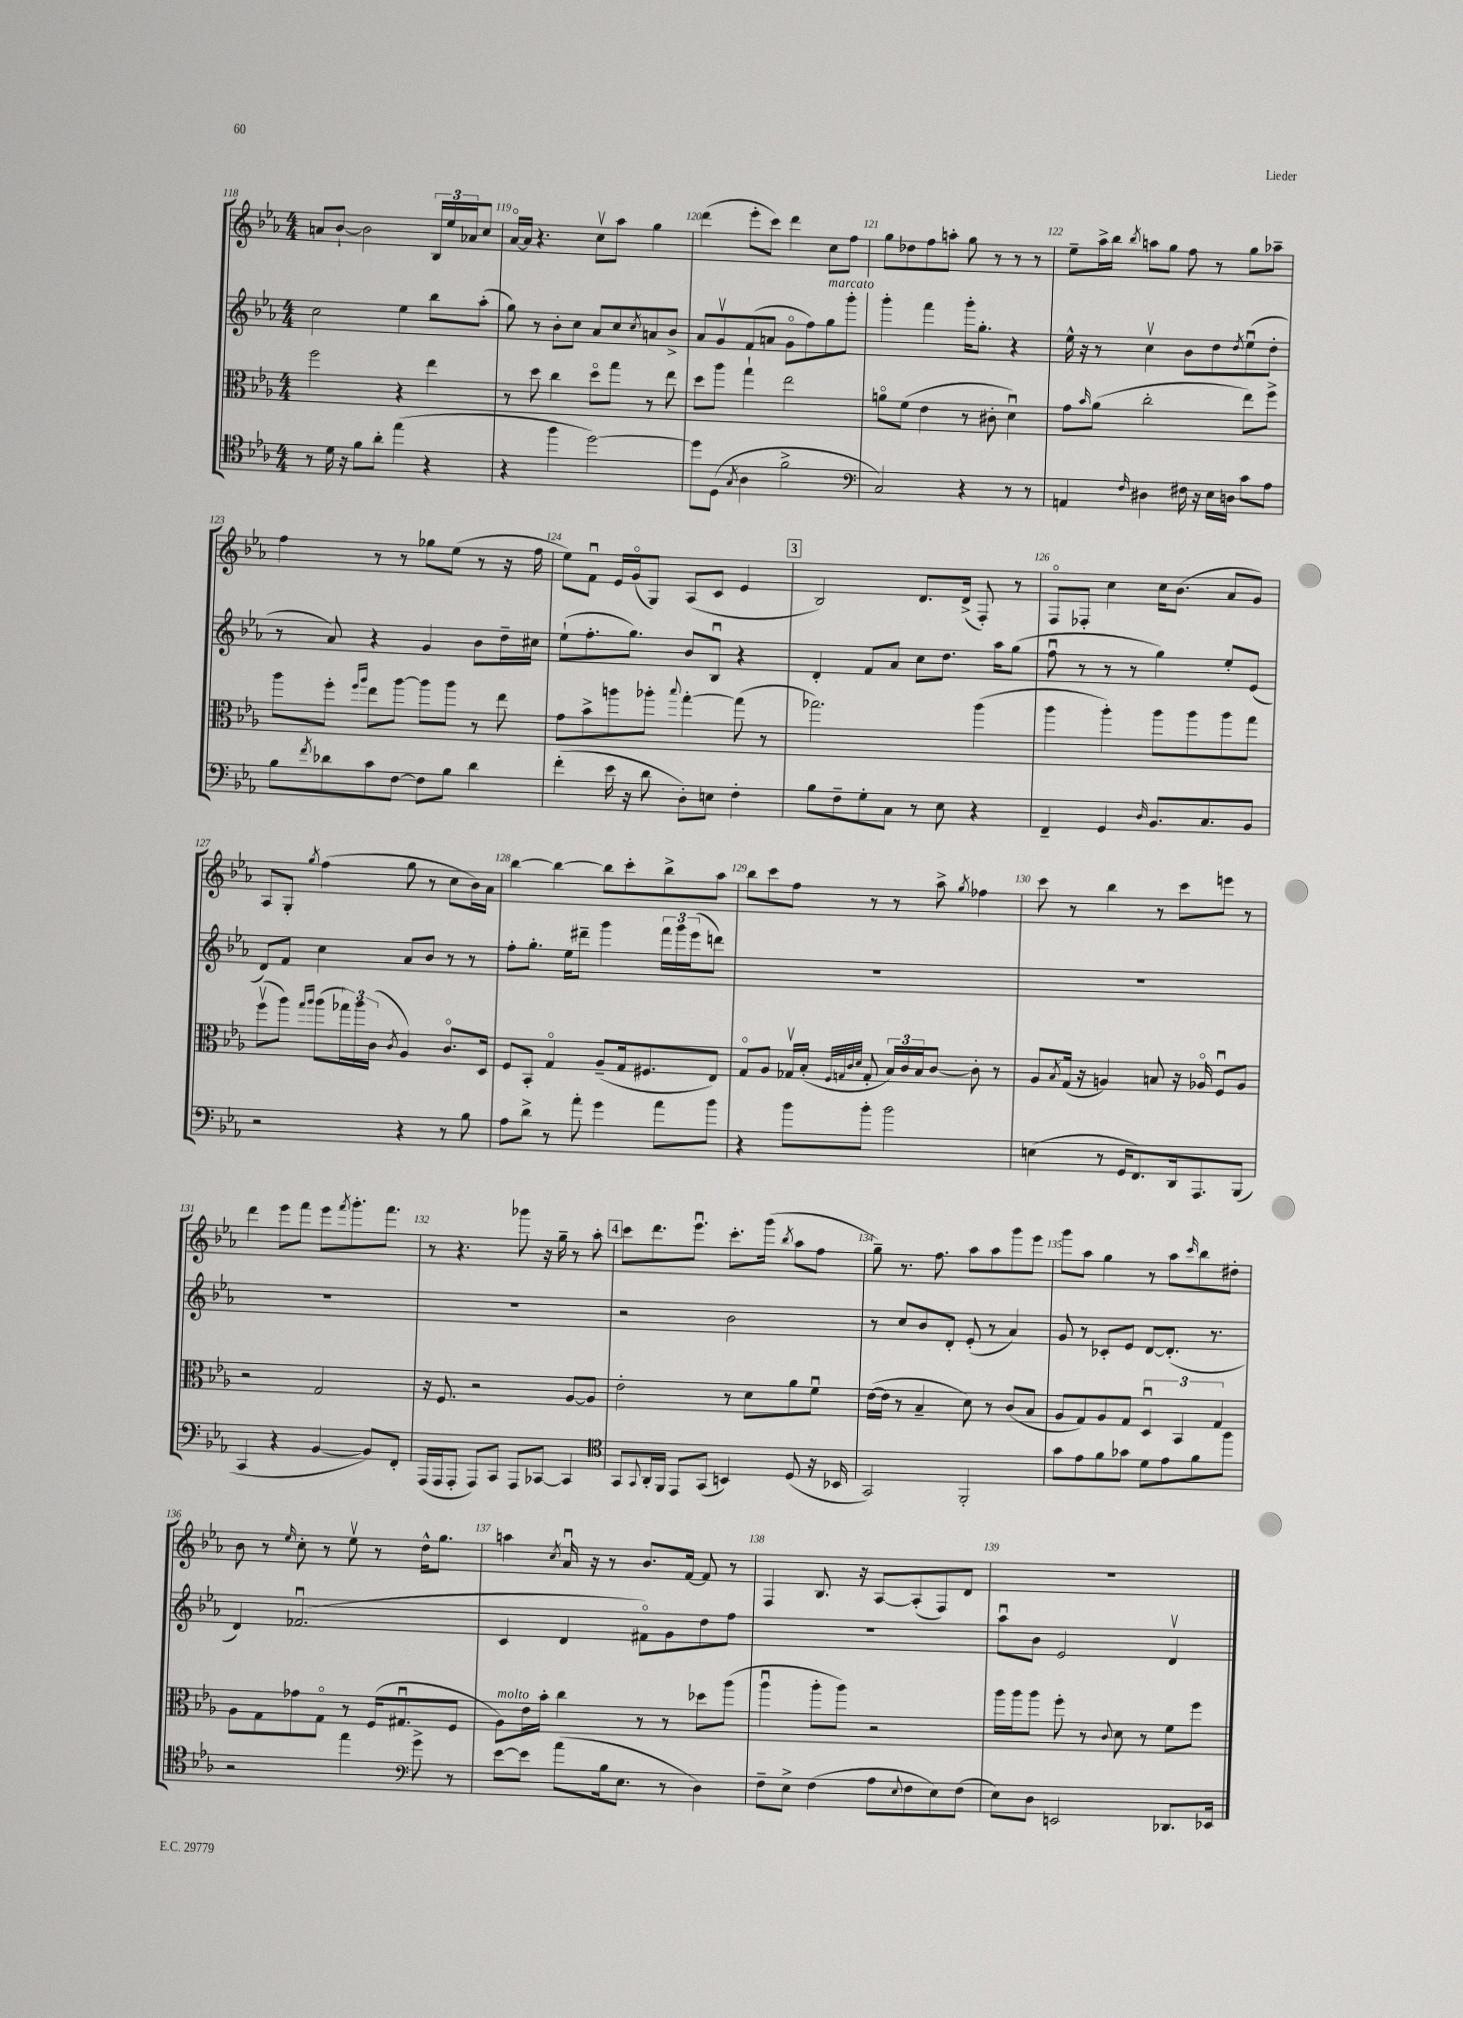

**kern	**kern	**kern	**kern
*staff4	*staff3	*staff2	*staff1
*clefC4	*clefC3	*clefG2	*clefG2
*k[b-e-a-]	*k[b-e-a-]	*k[b-e-a-]	*k[b-e-a-]
*M4/4	*M4/4	*M4/4	*M4/4
8r	2ff\	2cc\	8a/L
16d\	.	.	[8b-`/J
16r	.	.	.
8f\L	.	.	2b-\]
8a-'\J	.	.	.
(4ee-\	4r	4ee-\	.
4r	4ee-\	8bb-\L	24B-/LL
.	.	.	24ee-/
.	.	.	24a-/J
.	.	(8aa-'\J	8cc/J
=	=	=	=
4r	8r	8gg\)	[16a-o/LL
.	.	.	16a-/]JJ
.	8dd\	8r	4.r
4ff\	4cc\	8b-'\L	.
.	.	8cc\J	.
[2dd\)	8ddo\L	8a-/L	8ccv\L
.	8gg\J	8cc/	8aa-\J
.	.	8qcc/	.
.	8r	8a/	4gg\
.	8ee-\	8b-^/J	.
=	=	=	=
8dd\]L	8dd\L	8a-/L	(4ddd\
(8D\J	8aa-\J	8gv/	.
8qG/	.	.	.
4A-\	4gg`\	(8f/	8eee-'\L
.	.	8a/J	8ccc\J)
2f^\	2ee-\	8go\L	4ddd\
.	.	8ff\)	.
.	.	8gg\	8cc\L
.	.	8ggg'\J	8ff\J
=	=	=	=
*clefF4	*	*	*
2C/)	8ao\L	4ggg'\	8gg\L
.	(8f\J	.	8dd-\
.	4e-\	4fff\	8ff\
.	.	.	8aa'\J
4r	8r	16ggg'\LK	8gg\
.	.	8.gg'\J	.
.	8c#'\	.	8r
8r	4du\)	4r	8r
8r	.	.	8r
=	=	=	=
4AA/	8g\L	16ee-^^\	8ee-~\L
.	.	16r	.
.	16qqb-/	.	.
.	(8a-\J	8r	16aa-^\L
.	.	.	16bb-\JJ
16qqF/	.	.	8qbb-/
4D#\	2cc'\	4ccv\	8aa\L
.	.	.	8gg\J
16F#\	.	8b-\L	8ff\
16r	.	.	.
16E-\LL	.	8dd\	8r
16D\JJ	.	.	.
.	.	8qdd/	.
8c\L	8ee-\L)	(8ee-u\	8gg\L
8A-\J	8ff^\J	8dd'\J	8aa-~\J
=	=	=	=
8B-\L	8aa-\L	8r	4ff\
8qf/	.	.	.
8d-\	8ff'\J	8a-/)	.
.	16qqff/LL	.	.
.	16qqaa-/JJ	.	.
8c\	8ee-\L	4r	8r
[8F\J	[8aa-\J	.	8r
8F\]L	8aa-\]L	4g/	8gg-\L
8B-\J	8aa-\J	.	(8ee-\J
4d-\	8r	8b-\L	8r
.	8ee-\	16dd~\L	16r
.	.	16cc#\JJ	16ff\
=	=	=	=
(4f'\	8g\L	(8ee-`\L	8ee-\L)
.	8b-^\	8.ff'\	8fu\J
16e-\	8aa\	.	16e-/LL
16r	.	8.gg\J)	(16go/J
8d\	8aa-'\J	.	8G/J)
.	8qqbb-/	.	.
8D'\L)	[4gg'\	8b-/L	(8A-/L
8E\J	.	8B-u/J	8c/J
4F'\	(8gg\]	4r	4e-/
.	8r	.	.
=	=	=	=
8B-\L	2.gg-\)	4d'/	2B-/)
8F~\	.	.	.
8G'\	.	8f/L	.
8C\J	.	8a-/J	.
8r	.	8cc\L	8.d/L
8E-\	.	8.dd\J	.
.	.	.	(16d^/Jk
4r	(4aa-\	.	8F'/)
.	.	16aa-\LK	.
.	.	(8gg\J	8r
=	=	=	=
4FF~/	4aa-\	8ffu\	8Fo/L
.	.	8r	8F-'/J
4GG/	4aa-'\)	8r	4cc\
.	.	8r	.
16qqD/	.	.	.
8.BB-/L	8aa-\L	4gg\)	16cc\LK
.	.	.	(8.b-\J
.	8aa-\	.	.
8.C/	.	.	.
.	8aa-\	8ee-'/L	8a-/L
8BB-/J	8gg\J	(8e-/J	8g/J)
=	=	=	=
2r	(8ffv\L	8d/L)	8A-/L
.	8aa-\J)	8f/J	8G'/J
.	16qqgg/LL	.	.
.	16qqaa-/JJ	.	8qgg/
.	(8aa-\L	4cc\	(4ff\
.	24gg-\L)	.	.
.	24aa-\	.	.
.	(24c\JJ	.	.
.	8qc/	.	.
4r	4A-/)	8a-/L	8gg\
.	.	8b-/J	8r
8r	8.co/L	8r	8cc\L
8B-\	.	8r	16b-\L)
.	16D/Jk	.	16a-\JJ
=	=	=	=
8A-\L	8F/L	8ff'\L	[4bb-\
8d^\J	8BB-'/J	8.gg'\J	.
8r	4Go/	.	4bb-\_
.	.	16ee-\LK	.
8a-'\	.	8ddd#~\J	.
4g\	(8A-~/L	4ggg\	8bb-\]L
.	16G/k	.	8ccc'\
.	8.F#/	.	.
8a-\L	.	24fff\LL	8bb-^\
.	.	24ggg\	.
.	.	(24eee-\J	.
8b-\J	8E-/J)	8ddd\J)	8aa-\J
=	=	=	=
4r	8Go/L	1r	8bb-\L
.	8A-/J	.	8ccc\
8b-\L	16G-v/LL	.	8ff\J
.	(16B-'/JJ	.	.
.	32qqF/LLL	.	.
.	32qqG/	.	.
.	32qqc/	.	.
.	32qqd/JJJ	.	.
8b-'\J	8G'/	.	8r
2b-\	24B-/LL)	.	8r
.	24c/	.	.
.	24B-/J	.	.
.	[8c/J	.	8aa-^\
.	.	.	8qgg/
.	8c'\]	.	4ff-\
.	8r	.	.
=	=	=	=
(4E\	8A-/L	1r	8ccc\
.	8qB-/	.	.
.	(16G/Jk	.	8r
.	16r	.	.
8r	4A/)	.	4bb-\
16GG/LK	.	.	.
8.FF/)	.	.	.
.	8B/	.	8r
16DD/k	16r	.	8ccc\L
8.AAA-/	16A-o/	.	.
.	8Fu/L	.	8eee\J
(8BBB-/J	8A-/J	.	8r
=	=	=	=
4CC/	2r	1r	4ddd\
4r	.	.	8eee-\L
.	.	.	8fff\J
[4BB-/	2G/	.	8eee-\L
.	.	.	8qfff/
.	.	.	8.ggg'\
8BB-/]L)	.	.	.
.	.	.	8.fff\J
8FF'/J	.	.	.
=	=	=	=
(16AAA-/LL	16r	1r	8r
16AAA-/J	8.F/	.	.
8AAA-'/J	.	.	4.r
8AAA-/L)	2r	.	.
8CC/J	.	.	.
8AAA-/L	.	.	8ggg-\
[8CC-/J	.	.	16r
.	.	.	16gg~\
4CC-/]	[8A-/L	.	8r
.	8A-/]J	.	8aa-'\
=	=	=	=
*clefC4	*	*	*
8GG/L	2e-'\	2r	8ccc\L
8qqGG/	.	.	.
16AA-'/L	.	.	8.ddd\
16FF/JJ	.	.	.
8EE-/L	.	.	.
.	.	.	8.eee-u\J
(8GG/J	.	.	.
4BB/)	8r	2b-\	8.ccc'\L
.	8d\L	.	.
.	.	.	(16ggg\Jk
.	.	.	8qbb-/
(8D/	8a-\	.	8aa-\L
16r	8fu\J	.	8ff\J
16BB-/	.	.	.
=	=	=	=
2GG/)	([16e-\LL	8r	8gg~\)
.	16e-\]JJ	.	.
.	8r	8cc/L	8.r
.	4B-~/	8b-/	.
.	.	.	8.ff\
.	.	8d'/J	.
2FF'/	8d\)	(8e-'/	8aa-\L
.	8r	8r	8aa-\
.	(8c/L	4a-/)	8ggg\
.	8B-/J	.	8eee-\J
=	=	=	=
8g\L	8A-/L	8g/	8ggg\L
8e-\	8G/)	8r	8aa-\J
8f\	8A-/	8c-'/L	4gg\
8g-\J	8G/J	8e-/J	.
8d\L	6Du/	[8d/L	8r
8e-\	.	(8.d'/]J	8aa-\L
.	6BB-/	.	.
.	.	.	16qqccc/
8f\	.	.	8bb-\
.	.	8.r	.
.	6G/	.	.
8ff\J	.	.	8dd#'\J
=	=	=	=
2r	8A-\L	4d/)	8b-\
.	8G\	.	8r
.	.	.	16qqee-/
.	8g-\	(2.f-u/	8cc'\
.	8Go\J	.	8r
4ee-\	8r	.	8ee-v\
.	(16F/LK	.	8r
.	8.G#u/	.	.
*clefF4	*	*	*
8g^\	.	.	16dd^^\LK
.	.	.	8.gg\J
8r	8F/J	.	.
=	=	=	=
[8e-\L	8A-\L)	4c/	4aa\
8e-\]J	16e-\L	.	.
.	16b-'\JJ	.	.
.	.	.	8qcc/
(8a-\L	4cc\	4d/	16a-u/
.	.	.	16r
16B-\k	.	.	8r
8.E-\J	.	.	.
.	8r	8f#o\L)	8.b-/L
8r	8r	8g\	.
.	.	.	[16f/Jk
4D\)	8dd-\L	8dd\	8f/]
.	(8aa-\J	8ff\J	8r
=	=	=	=
8F~\L	4aa-u\	1r	4F/
8E-^\J	.	.	.
(4F\	8aa-'\L	.	8.B-/
.	8aa-\J)	.	.
.	.	.	16r
8A-\L	2r	.	[8A-/L
8qqE-/	.	.	.
8F\	.	.	(8A-'/]
8E-\)	.	.	8F/)
(8F\J	.	.	8d/J
=	=	=	=
8E-\L)	16aa-\LL	8aa-u\L	1r
.	16aa-\J	.	.
8D\J	8aa-\J	8b-\J	.
2EE/	8ff'\	2e-/	.
.	8r	.	.
.	8qqc/	.	.
.	8d\	.	.
.	8r	.	.
8.DD-/L	8f\L	4dv/	.
.	8ff\J	.	.
16EE-/Jk	.	.	.
==	==	==	==
*-	*-	*-	*-
